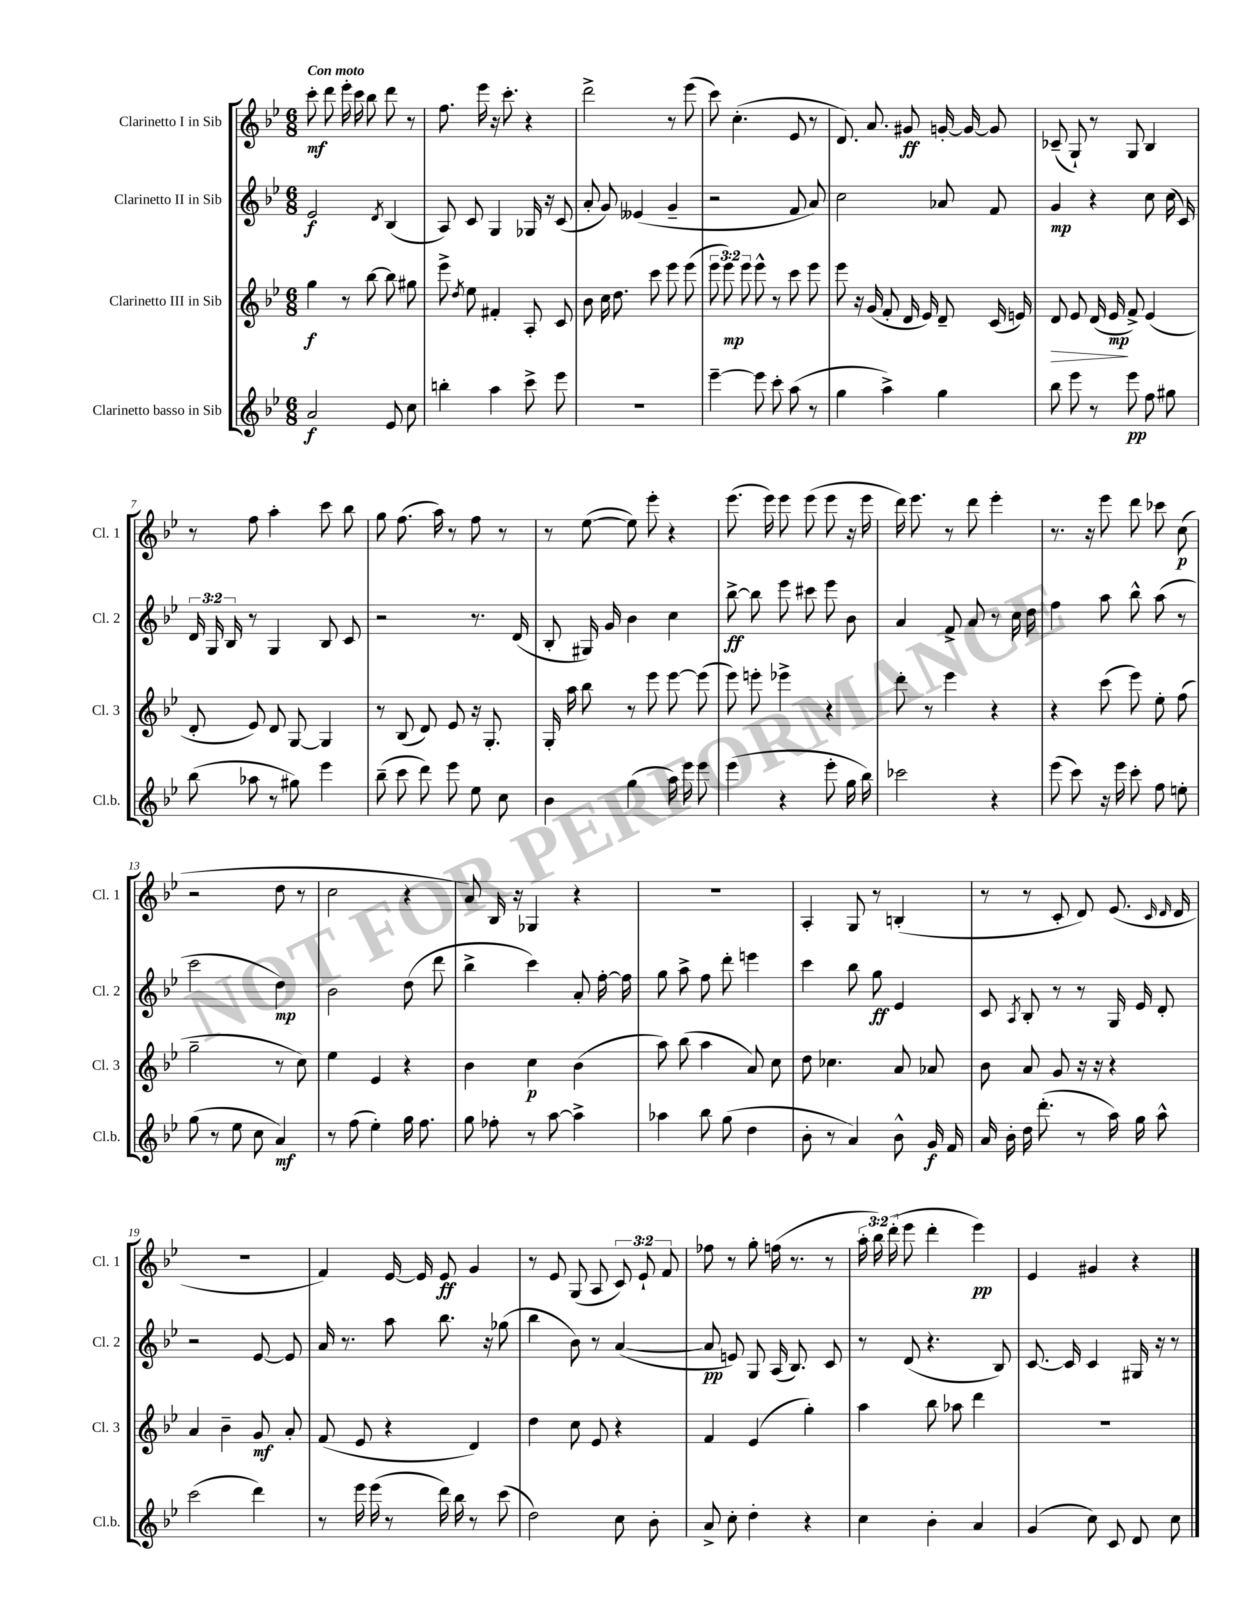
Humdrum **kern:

**kern	**kern	**kern	**kern
*staff4	*staff3	*staff2	*staff1
*clefG2	*clefG2	*clefG2	*clefG2
*k[b-e-]	*k[b-e-]	*k[b-e-]	*k[b-e-]
*M6/8	*M6/8	*M6/8	*M6/8
2a/	4gg\	2e-/	8ccc'\
.	.	.	8ddd\
.	8r	.	16eee-'\
.	.	.	16ccc\
.	[8bb-\	.	8bb-\
.	.	8qd/	.
8e-/	8bb-\]	(4B-/	8ddd\
8cc\	8gg#\	.	8r
=	=	=	=
4bb'\	8eee-^\	8A/)	8.ff\
.	8qdd/	.	.
.	8ee-\	8c/	.
.	.	.	16eee-\
4aa\	4f#'/	4G/	16r
.	.	.	8.ccc'\
8ccc^\	8A'/	16G-/	4r
.	.	16r	.
8eee-\	8c/	(8c/	.
=	=	=	=
2.r	8b-\	8a'/	2ddd^\
.	16cc\	8g/)	.
.	8.dd\	.	.
.	.	(4e--/	.
.	8ccc\	.	.
.	8eee-\	4g~/	8r
.	(8eee-\	.	(8eee-\
=	=	=	=
[4eee-~\	12eee-\	2r	8ccc\)
.	12eee-\)	.	.
.	.	.	(4.cc'\
.	12eee-\	.	.
8eee-\]	8eee-^^\	.	.
8ccc'\	8r	.	.
(8aa\	8ccc\	8f/	8e-/
8r	8eee-\	8a/)	8r
=	=	=	=
4gg\	8eee-\	2cc\	8.d/)
.	16r	.	.
.	(16g/	.	8.a/
4aa^\)	8f'/	.	.
.	16d/	.	8g#/
.	16e-/)	.	.
4gg\	8d~/	8a-/	[16g'/
.	.	.	16g/_
.	(16c/	8f/	8g/]
.	16e/)	.	.
=	=	=	=
8bb-\	8d/	4g/	(8c-~/
8eee-\	8e-/	.	8G`/)
8r	(16d/	4r	8r
.	16e-/	.	.
8eee-\	8f^/)	.	8G/
8ff\	(4e-/	8cc\	4B-/
8gg#\	.	(16cc\	.
.	.	16c/)	.
=	=	=	=
(8bb-\	8d'/	24d/	8r
.	.	24G/	.
.	.	24B-/	.
8aa-\	8e-/)	8r	8ff\
8r	8d/	4G/	4aa'\
8gg#\)	[8G/	.	.
4eee-\	4G/]	8B-/	8ccc\
.	.	8c/	8bb-\
=	=	=	=
(8bb-~\	8r	2r	8gg\
8ccc\	(8B-/	.	(8.ff\
8ddd\)	8d/)	.	.
.	.	.	16aa\)
8eee-\	8e-/	.	8r
8ee-\	16r	8.r	8ff\
.	8.G'/	.	.
8cc\	.	.	8r
.	.	(16d/	.
=	=	=	=
4b-\	16G'/	8B-'/	8r
.	16aa\	.	.
.	8bb-\	16G#/)	([8ee-\
.	.	16g/	.
(4gg\	8r	4b-\	8ee-\])
.	8eee-\	.	8eee-'\
16aa\)	[8eee-\	4cc\	4r
16eee-\	.	.	.
8eee-\	(8eee-\]	.	.
=	=	=	=
(4eee-\	8eee-\)	[8bb-^\	(8.eee-\
.	8eee'\	8bb-\]	.
.	.	.	16eee-\)
4r	4eee-^\	8eee-\	8eee-\
.	.	8ccc#\	(8eee-\
8eee-'\	4r	8eee-\	8eee-\
16gg\	.	8b-\	16r
16bb-\)	.	.	16eee-\
=	=	=	=
2ccc-\	8ddd'\	4a/	16ddd\)
.	.	.	8.eee-\
.	8r	.	.
.	4eee-\	8f^/	8r
.	.	8a/	8ddd\
4r	4r	8r	4eee-'\
.	.	16cc\	.
.	.	16dd\	.
=	=	=	=
(8eee-\	4r	4ff\	8.r
8ccc\)	.	.	.
.	.	.	16r
16r	(8ccc\	8aa\	8eee-\
16eee-\	.	.	.
8ccc'\	8eee-\)	8bb-^^\	8ddd\
8ff\	8ee-'\	(8aa\	8ccc-\
8ee'\	(8ff\	8r	(8cc\
=	=	=	=
(8gg\	2gg~\	2ccc\	2r
8r	.	.	.
8ee-\	.	.	.
8cc\	.	.	.
4a/)	8r	4dd\)	8dd\
.	8cc\)	.	8r
=	=	=	=
8r	4ee-\	2b-\	2cc\
(8ff\	.	.	.
4ee-'\)	4e-/	.	.
16gg\	4r	(8dd\	4r
8.ff\	.	.	.
.	.	8ddd\	.
=	=	=	=
8gg\	4b-\	4bb-^\	8a/)
8ff-'\	.	.	16B-/
.	.	.	16r
8r	4cc\	4ccc\)	4G-/
[8aa\	.	.	.
4aa^\]	(4b-\	8a'/	4r
.	.	[16ff'\	.
.	.	16ff\]	.
=	=	=	=
4aa-\	8aa\)	8gg\	2.r
.	(8bb-\	8aa^\	.
8bb-\	4aa\	8ff\	.
(8gg\	.	8ddd'\	.
4dd\	8a/)	4eee\	.
.	8cc\	.	.
=	=	=	=
8b-'\	8dd\	4ccc\	4A'/
8r	4.cc-\	.	.
4a/)	.	8bb-\	8G/
.	.	8gg\	8r
8b-^^\	8a/	4e-/	(4B'/
16g/	8a-/	.	.
16f/	.	.	.
=	=	=	=
16a/	8b-\	8c/	8r
16b-'\	.	.	.
.	.	8qA/	.
16dd\	8a/	8B-'/	8r
(8.ddd'\	.	.	.
.	8g/	8r	8c'/
8r	16r	8r	8d/)
.	16r	.	.
16aa\)	4r	16G/	(8.e-/
16gg\	.	16e-/	.
8aa^^\	.	8d'/	.
.	.	.	16qqc/
.	.	.	16qqd/
.	.	.	16d/
=	=	=	=
(2ccc\	4a/	2r	2.r
.	4b-~\	.	.
4ddd\)	8g/	[8e-/	.
.	8a'/	8e-/]	.
=	=	=	=
8r	(8f/	16a/	4f/)
.	.	8.r	.
16eee-\	8e-/	.	.
(16eee-\	.	.	.
8r	4r	8aa\	[16e-/
.	.	.	16e-/]
16ddd\)	.	8.bb-\	8e-/
16bb-\	.	.	.
8r	4d/)	.	4g/
.	.	16r	.
(8ccc\	.	(8gg-\	.
=	=	=	=
2dd\)	4dd\	4bb-\	8r
.	.	.	8e-/
.	8cc\	8b-\)	(8G/
.	8e-/	8r	8A/
8cc\	4r	([4a/	12c/)
.	.	.	12e-`/
8b-'\	.	.	.
.	.	.	12f/
=	=	=	=
8a^/	4f/	8a/]	8ff-\
8cc'\	.	8e/)	8r
4dd'\	(4e-/	8G/	8gg'\
.	.	(16A/	(16ff\
.	.	8.B-/)	8.r
4r	4gg'\)	.	.
.	.	8c/	8r
=	=	=	=
4cc\	4aa\	8r	24aa'\
.	.	.	24bb-\)
.	.	.	(24ddd'\
.	.	(8d/	8eee-\
4b-'\	8bb-\	4.r	4ddd'\
.	8aa-\	.	.
4a/	4ddd\	.	4eee-\)
.	.	8B-/)	.
=	=	=	=
(4g/	2.r	[8.c/	4e-/
.	.	16c/]	.
8cc\)	.	4c/	4g#/
8c/	.	.	.
8d/	.	16G#/	4r
.	.	16r	.
8cc\	.	8r	.
==	==	==	==
*-	*-	*-	*-
